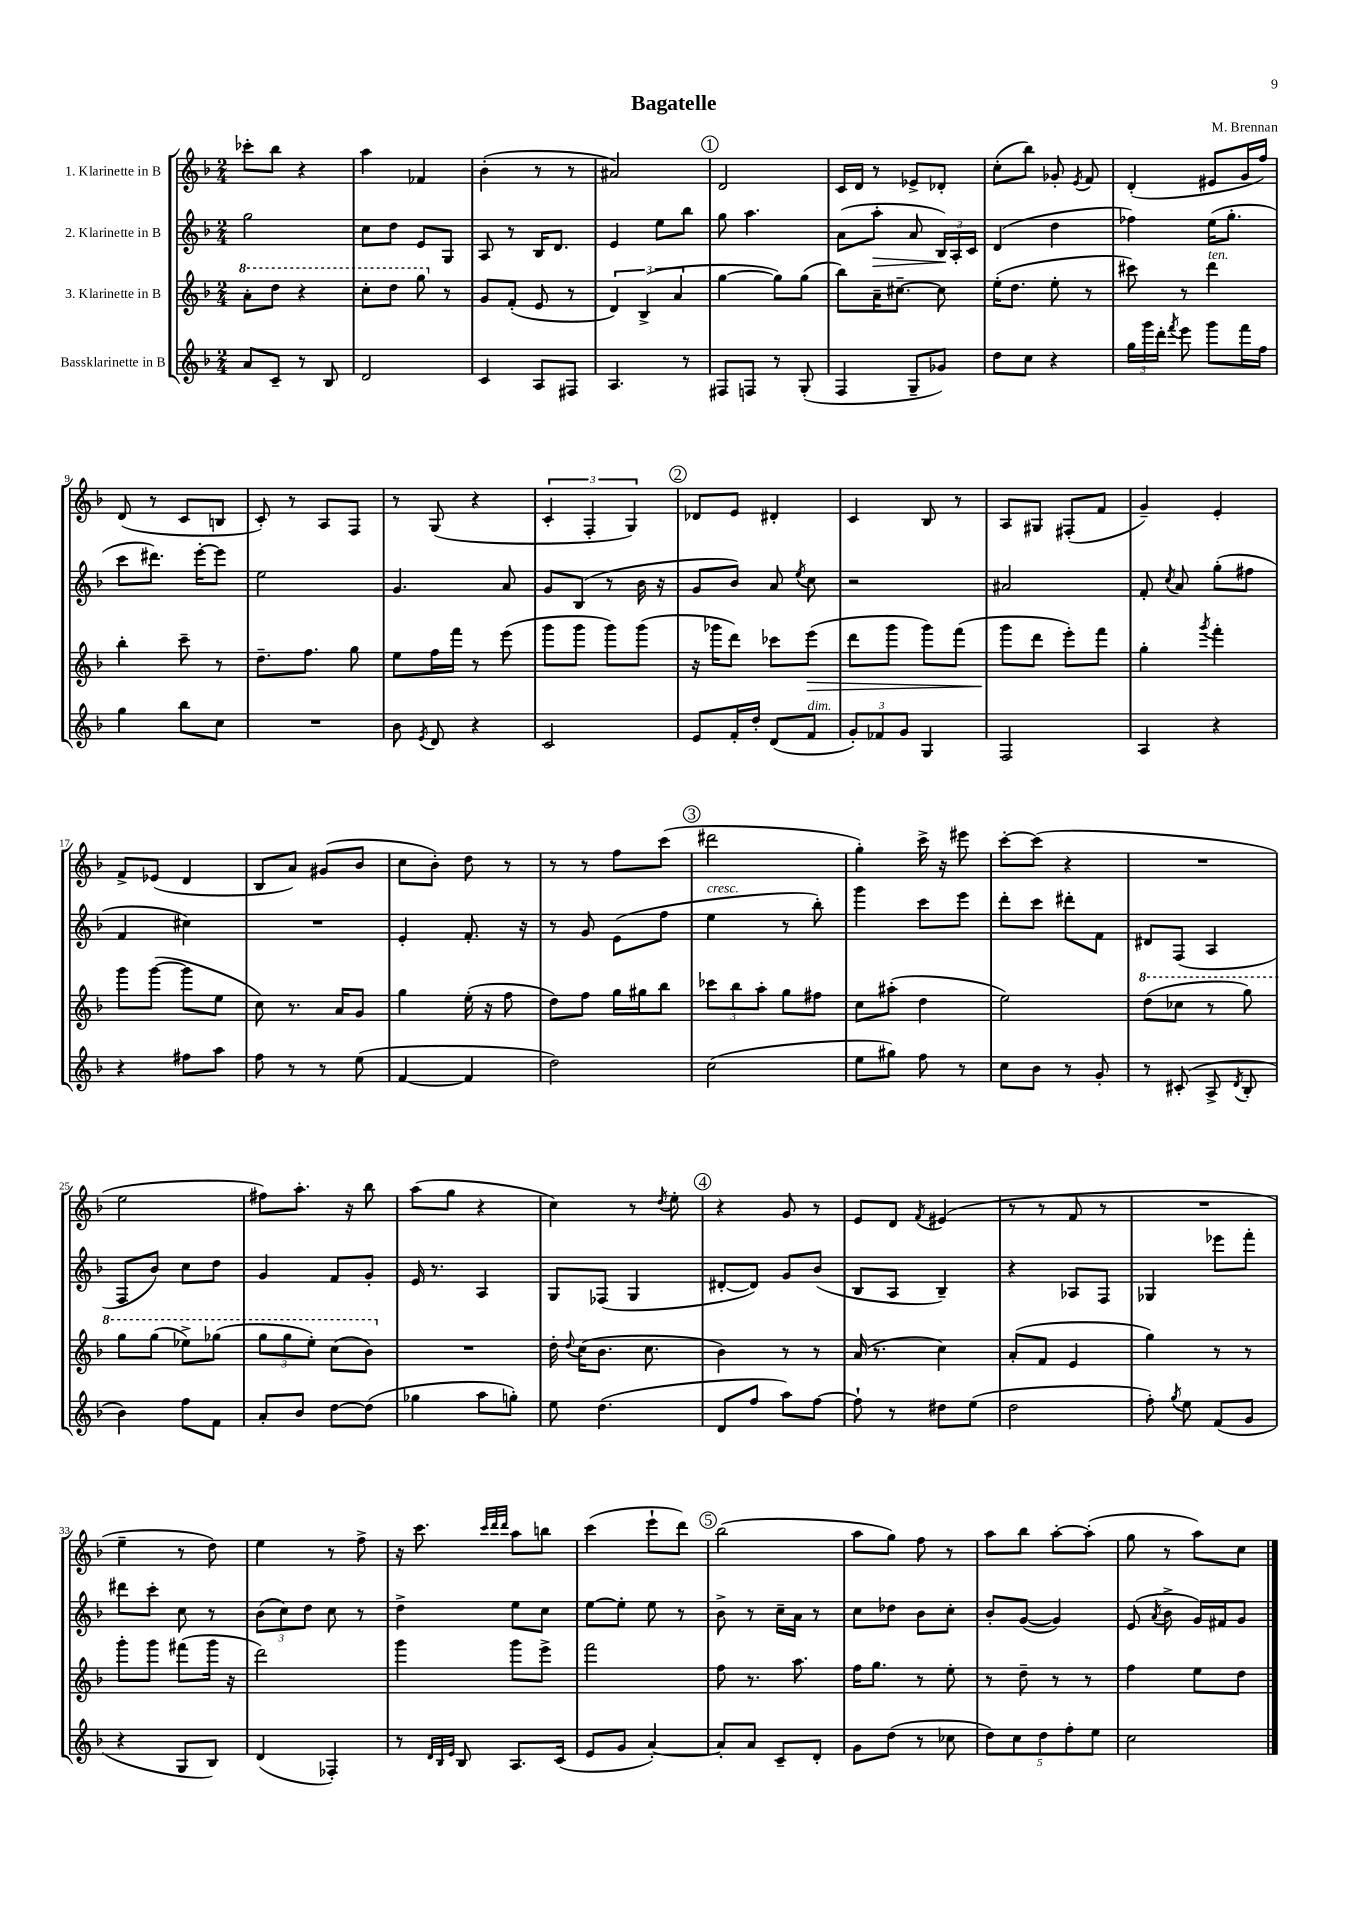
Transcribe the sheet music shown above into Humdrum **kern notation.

**kern	**kern	**dynam	**kern	**dynam	**kern
*part4	*part3	*part3	*part2	*part2	*part1
*staff4	*staff3	*staff3	*staff2	*staff2	*staff1
*I"Bassklarinette in B	*I"3. Klarinette in B	*	*I"2. Klarinette in B	*	*I"1. Klarinette in B
*clefG2	*clefG2	*	*clefG2	*	*clefG2
*k[b-]	*k[b-]	*	*k[b-]	*	*k[b-]
*M2/4	*M2/4	*	*M2/4	*	*M2/4
*	*8va	*	*	*	*
=1	=1	=1	=1	=1	=1
8a/L	8aa'\L	.	2gg\	.	8ccc-X'\L
8c~/J	8ddd\J	.	.	.	8bb-\J
8r	4r	.	.	.	4r
8B-/	.	.	.	.	.
=2	=2	=2	=2	=2	=2
2d/	8ccc'\L	.	8cc\L	.	4aa\
.	8ddd\J	.	8dd\J	.	.
.	8ggg\	.	8e/L	.	4f-X/
*	*X8va	*	*	*	*
.	8r	.	8G/J	.	.
=3	=3	=3	=3	=3	=3
4c/	8g/L	.	8A/	.	(4b-'\
.	(8f'/J	.	8r	.	.
8A/L	8e/	.	16B-/KL	.	8r
.	.	.	8.d/J	.	.
8F#X/J	8r	.	.	.	8r
=4	=4	=4	=4	=4	=4
4.A/	6d/)	.	4e/	.	2a#X/)
.	(6B-^/	.	.	.	.
.	.	.	8ee\L	.	.
.	6a/	.	.	.	.
8r	.	.	8bb-\J	.	.
!!LO:REH:place=s1:t=1
=5	=5	=5	=5	=5	=5
8F#X/L	[4gg\	.	8gg\	.	2d/
8Fn/J	.	.	4.aa\	.	.
8r	8gg\L])	.	.	.	.
(8G'/	(8gg\J	.	.	.	.
=6	=6	=6	=6	=6	=6
4F/	8bb-\L)	.	(8a\L	.	16c/LL
.	.	.	.	.	16d/JJ
!	!	!	!	!LO:HP:b	!
.	16a~\K	.	8aa'\J	>	8r
.	[8.cc#X~\J	.	.	.	.
8G~/L	.	.	8a/	.	8e-X^/L
8g-X/J)	8cc#\]	.	24B-/LL)	.	8d-X'/J
.	.	.	24A'/	]	.
.	.	.	24c/JJ	.	.
=7	=7	=7	=7	=7	=7
8dd\L	(16ee'\KL	.	(4d/	.	(8cc'\L
.	8.dd\J	.	.	.	.
8cc\J	.	.	.	.	8bb-\J)
4r	8ee'\	.	4dd\	.	8g-X'/
.	.	.	.	.	8qe/
.	8r	.	.	.	8f/
=8	=8	=8	=8	=8	=8
24gg\LL	8ccc#X\)	.	4ff-X\)	.	(4d'/
24ggg\	.	.	.	.	.
24ddd'\JJ	.	.	.	.	.
8qfff/	.	.	.	.	.
8eee\	8r	.	.	.	.
!	!LO:TX:a:i:t=ten.	!	!	!	!
8ggg\L	4ddd\	.	(16ee\KL	.	8e#X/L
.	.	.	8.gg'\J	.	.
16fff\L	.	.	.	.	16g/L
16ff\JJ	.	.	.	.	16ff/JJ)
!!LO:LB:g=z
=9	=9	=9	=9	=9	=9
4gg\	4bb-'\	.	8ccc\L	.	(8d/
.	.	.	8.ddd#X\J)	.	8r
8bb-\L	8ccc~\	.	.	.	8c/L
.	.	.	[16eee'\KL	.	.
8cc\J	8r	.	8eee\J]	.	8Bn/J
=10	=10	=10	=10	=10	=10
2r	8.dd~\L	.	2ee\	.	8c'/)
.	.	.	.	.	8r
.	8.ff\J	.	.	.	.
.	.	.	.	.	8A/L
.	8gg\	.	.	.	8F/J
=11	=11	=11	=11	=11	=11
8b-\	8ee\L	.	4.g/	.	8r
8qe/	.	.	.	.	.
8d/	16ff\L	.	.	.	(8G/
.	16fff\JJ	.	.	.	.
4r	8r	.	.	.	4r
.	(8eee\	.	8a/	.	.
=12	=12	=12	=12	=12	=12
2c/	8ggg\L	.	8g/L	.	6c'/
.	8ggg\J	.	(8B-/J	.	.
.	.	.	.	.	6F'/
.	8ggg\L)	.	8r	.	.
.	.	.	.	.	6G/)
.	(8ggg\J	.	16b-\	.	.
.	.	.	16r	.	.
!!LO:REH:place=s1:t=2
=13	=13	=13	=13	=13	=13
8e/L	16r	.	8g/L	.	8d-X/L
.	16ggg-X\KL	.	.	.	.
16f'/L	8ddd\J)	.	8b-/J)	.	8e/J
16dd'/JJ	.	.	.	.	.
(8d/L	8ccc-X\L	.	8a/	.	4d#X'/
.	.	.	8qee/	.	.
!LO:TX:a:i:t=dim.	!	!	!	!	!
!	!	!LO:HP:b	!	!	!
8f/J	(8eee\J	>	8cc\	.	.
=14	=14	=14	=14	=14	=14
12g'/L)	8ddd\L	.	2r	.	4c/
12f-X/	.	.	.	.	.
.	8ggg\J	.	.	.	.
12g/J	.	.	.	.	.
4G/	8ggg\L)	.	.	.	8B-/
.	(8fff\J	.	.	.	8r
=15	=15	=15	=15	=15	=15
2F/	8ggg\L	.	2a#X/	.	8A/L
.	8ddd\J	]	.	.	8G#X/J
.	8eee'\L)	.	.	.	(8F#X'/L
.	8fff\J	.	.	.	8f/J
=16	=16	=16	=16	=16	=16
4A/	4gg'\	.	8f'/	.	4g~/)
.	.	.	8qcc/	.	.
.	.	.	8a/	.	.
.	8qggg/	.	.	.	.
4r	4fff'\	.	(8gg'\L	.	4e'/
.	.	.	8ff#X\J	.	.
!!LO:LB:g=z
=17	=17	=17	=17	=17	=17
4r	8ggg\L	.	4f/	.	8f^/L
.	([8ggg\J	.	.	.	(8e-X/J
8ff#X\L	8ggg\L]	.	4cc#X\)	.	4d/
8aa\J	8ee\J	.	.	.	.
=18	=18	=18	=18	=18	=18
8ff\	8cc\)	.	2r	.	8B-/L
8r	8.r	.	.	.	8a/J)
8r	.	.	.	.	(8g#X/L
.	16a/KL	.	.	.	.
(8ee\	8g/J	.	.	.	8b-/J
=19	=19	=19	=19	=19	=19
[4f/	4gg\	.	4e'/	.	8cc\L
.	.	.	.	.	8b-'\J)
4f/]	(16ee'\	.	8.f'/	.	8dd\
.	16r	.	.	.	.
.	8ff\	.	.	.	8r
.	.	.	16r	.	.
=20	=20	=20	=20	=20	=20
2dd\)	8dd\L)	.	8r	.	8r
.	8ff\J	.	8g/	.	8r
.	16gg\LL	.	(8e\L	.	8ff\L
.	16gg#X\J	.	.	.	.
.	8bb-\J	.	8ff\J	.	(8ccc\J
!!LO:REH:place=s1:t=3
=21	=21	=21	=21	=21	=21
!	!	!	!LO:TX:a:i:t=cresc.	!	!
(2cc\	12ccc-X\L	.	4ee\	.	2ddd#X\
.	12bb-\	.	.	.	.
.	12aa'\J	.	.	.	.
.	8gg\L	.	8r	.	.
.	8ff#X\J	.	8bb-'\)	.	.
=22	=22	=22	=22	=22	=22
8ee\L	8cc\L	.	4ggg\	.	4gg'\)
8gg#X\J)	(8aa#X'\J	.	.	.	.
8ff\	4dd\	.	8ccc\L	.	16ccc^\
.	.	.	.	.	16r
8r	.	.	8eee\J	.	8eee#X\
=23	=23	=23	=23	=23	=23
8cc\L	2ee\)	.	8ddd'\L	.	[8ccc'\L
8b-\J	.	.	8ccc\J	.	(8ccc\J]
8r	.	.	8ddd#X'\L	.	4r
8g'/	.	.	8f\J	.	.
=24	=24	=24	=24	=24	=24
*	*8va	*	*	*	*
8r	(8ddd\L	.	8d#X/L	.	2r
(8c#X'/	8ccc-X\J	.	(8F/J	.	.
8A^/	8r	.	4A/	.	.
8qd/	.	.	.	.	.
8B-'/	8ggg\)	.	.	.	.
!!LO:LB:g=z
=25	=25	=25	=25	=25	=25
4b-\)	8ggg\L	.	8F/L	.	2ee\
.	(8ggg\J	.	8b-/J)	.	.
8ff\L	8eee-X^\L)	.	8cc\L	.	.
8f\J	(8ggg-X\J	.	8dd\J	.	.
=26	=26	=26	=26	=26	=26
8a'/L	12ggg\L	.	4g/	.	8ff#X\L)
.	12ggg\	.	.	.	.
8b-/J	.	.	.	.	8.aa'\J
.	12eee'\J)	.	.	.	.
[8dd\L	(8ccc\L	.	8f/L	.	.
.	.	.	.	.	16r
(8dd\J]	8bb-\J)	.	8g'/J	.	8bb-\
=27	=27	=27	=27	=27	=27
*	*X8va	*	*	*	*
4gg-X\	2r	.	16e/	.	(8aa\L
.	.	.	8.r	.	.
.	.	.	.	.	8gg\J
8aa\L	.	.	4A/	.	4r
8ggn'\J)	.	.	.	.	.
=28	=28	=28	=28	=28	=28
8ee\	16dd'\	.	8G/L	.	4cc\)
.	8qqdd/	.	.	.	.
.	(16cc\KL	.	.	.	.
(4.dd\	8.b-\J	.	(8F-X/J	.	.
.	.	.	4G/	.	8r
.	8.cc\	.	.	.	.
.	.	.	.	.	8qdd/
.	.	.	.	.	8ee'\
!!LO:REH:place=s1:t=4
=29	=29	=29	=29	=29	=29
8d/L	4b-\)	.	[8d#X'/L	.	4r
8ff/J	.	.	8d#/J])	.	.
8aa\L)	8r	.	8g/L	.	8g/
[8ff\J	8r	.	(8b-/J	.	8r
=30	=30	=30	=30	=30	=30
8ff`\]	(16a/	.	8B-/L	.	8e/L
.	8.r	.	.	.	.
8r	.	.	8A/J	.	8d/J
.	.	.	.	.	8qf/
8dd#X\L	4cc\)	.	4B-~/)	.	(4e#X/
(8ee\J	.	.	.	.	.
=31	=31	=31	=31	=31	=31
2dd\	(8a'/L	.	4r	.	8r
.	8f/J	.	.	.	8r
.	4e/	.	8A-X/L	.	8f/
.	.	.	8F/J	.	8r
=32	=32	=32	=32	=32	=32
8ff'\)	4gg\)	.	4G-X/	.	2r
8qgg/	.	.	.	.	.
8ee\	.	.	.	.	.
(8f/L	8r	.	8eee-X\L	.	.
8g/J	8r	.	8fff'\J	.	.
!!LO:LB:g=z
=33	=33	=33	=33	=33	=33
4r	8ggg'\L	.	8ddd#X\L	.	4ee~\
.	8ggg\J	.	8ccc'\J	.	.
8G/L	(8fff#X\L	.	8cc\	.	8r
8B-/J)	16ggg\Jk	.	8r	.	8dd\)
.	16r	.	.	.	.
=34	=34	=34	=34	=34	=34
(4d/	2ddd\)	.	(12b-\L	.	4ee\
.	.	.	12cc\)	.	.
.	.	.	12dd\J	.	.
4F-X'/)	.	.	8cc\	.	8r
.	.	.	8r	.	8ff^\
=35	=35	=35	=35	=35	=35
8r	4ggg\	.	4dd^\	.	16r
.	.	.	.	.	8.ccc\
32qqd/LLL	.	.	.	.	.
32qqB-/	.	.	.	.	.
32qqe/JJJ	.	.	.	.	.
8B-/	.	.	.	.	.
.	.	.	.	.	32qqccc/LLL
.	.	.	.	.	32qqddd/
.	.	.	.	.	32qqddd/JJJ
8.A/L	8ggg\L	.	8ee\L	.	8aa\L
.	8eee^\J	.	8cc\J	.	8bbn\J
(16c/Jk	.	.	.	.	.
=36	=36	=36	=36	=36	=36
8e/L	2fff\	.	[8ee\L	.	(4ccc\
8g/J	.	.	8ee'\J]	.	.
[4a'/)	.	.	8ee\	.	8eee`\L
.	.	.	8r	.	8ddd\J)
!!LO:REH:place=s1:t=5
=37	=37	=37	=37	=37	=37
8a'/L]	8ff\	.	8b-^\	.	(2bb-\
8a/J	8.r	.	8r	.	.
8c~/L	.	.	16cc~\LL	.	.
.	8.aa\	.	16a\JJ	.	.
8d'/J	.	.	8r	.	.
=38	=38	=38	=38	=38	=38
8g\L	16ff\KL	.	8cc\L	.	8aa\L
.	8.gg\J	.	.	.	.
(8dd\J	.	.	8dd-X\J	.	8gg\J)
8r	8r	.	8b-\L	.	8ff\
8cc-X\	8ee'\	.	8cc'\J	.	8r
=39	=39	=39	=39	=39	=39
10dd\L)	8r	.	8b-'/L	.	8aa\L
10cc\	.	.	.	.	.
.	8dd~\	.	([8g/J	.	8bb-\J
10dd\	.	.	.	.	.
.	8r	.	4g/])	.	[8aa'\L
10ff'\	.	.	.	.	.
.	8r	.	.	.	(8aa'\J]
10ee\J	.	.	.	.	.
=40	=40	=40	=40	=40	=40
2cc\	4ff\	.	(8e/	.	8gg\
.	.	.	8qa/	.	.
.	.	.	8b-^\	.	8r
.	8ee\L	.	16g/LL)	.	8aa\L)
.	.	.	16f#X/J	.	.
.	8dd\J	.	8g/J	.	8cc\J
==	==	==	==	==	==
*-	*-	*-	*-	*-	*-
